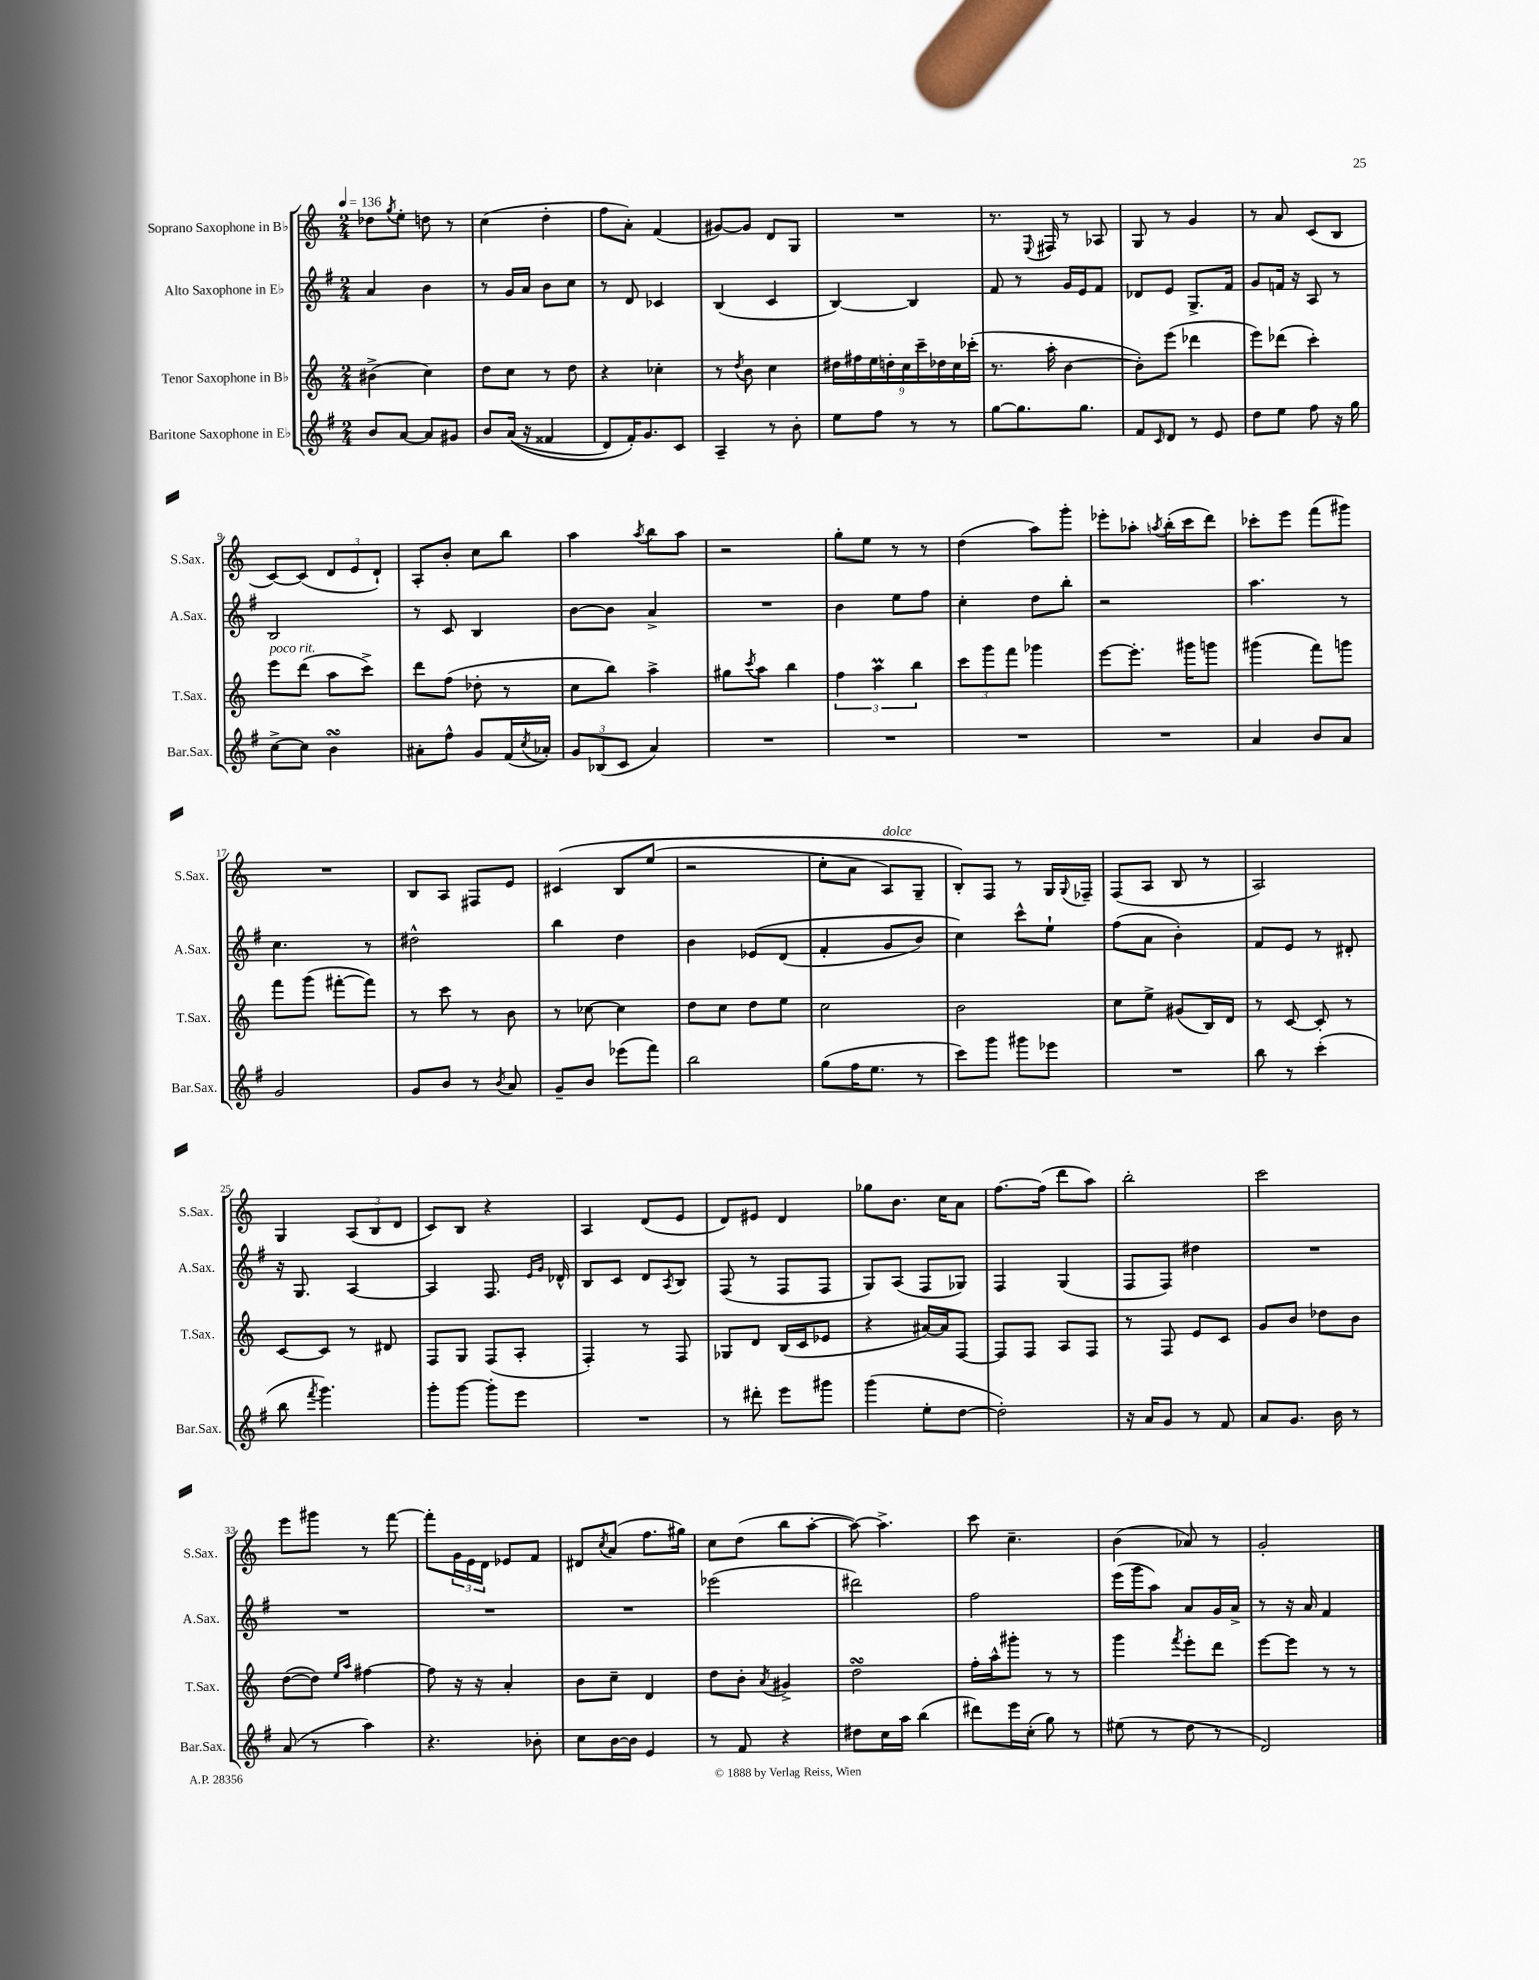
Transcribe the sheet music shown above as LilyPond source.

<<
\new StaffGroup <<
\new Staff = "s0" \with { instrumentName = "Soprano Saxophone in Bb" shortInstrumentName = "S.Sax." } {
    \clef treble \key c \major \numericTimeSignature \time 2/4 \tempo 4 = 136
    des''8 \acciaccatura { g''8 } e''8-. d''8 r8 |
    c''4( d''4-. |
    f''8 a'8-.) f'4( |
    gis'8~) gis'8 d'8 g8 |
    R2 |
    r8. \appoggiatura { e8 } fis16 r8 aes8 |
    g8 r8 g'4 |
    r8 a'8 c'8( b8 |
    c'8~) c'8( \tuplet 3/2 { d'8 e'8 d'8-!) } |
    a8-. b'8-. c''8 b''8 |
    a''4 \acciaccatura { a''8 } b''8 a''8 |
    r2 |
    g''8-. e''8 r8 r8 |
    d''4( a''8) g'''8-. |
    ees'''8-. aes''8-. \acciaccatura { a''8 } b''16-.( c'''16 d'''8) |
    ces'''8-. e'''8 f'''8( gis'''8) |
    R2 |
    b8 a8 fis8 e'8 |
    cis'4\( b8 e''8( |
    r2 |
    c''8-. a'8 a8^\markup { \italic "dolce" }) g8-- |
    b8-.\) f8 r8 g16 \appoggiatura { g8 } fes16-- |
    f8( a8 b8 r8 |
    a2) |
    g4 \tuplet 3/2 { a8( b8 d'8 } |
    c'8) b8 r4 |
    a4 d'8( e'8 |
    d'8) eis'8 d'4 |
    ges''8 b'8. c''16 a'8 |
    f''8.~ f''16( d'''8 a''8) |
    b''2-. |
    c'''2 |
    e'''8 gis'''8 r8 f'''8~ |
    f'''8-. \tuplet 3/2 { g'16 e'16 d'16 } ees'8 f'8 |
    dis'8 \acciaccatura { c''8 } a'8( f''8. gis''16) |
    c''8 d''8( b''8 a''8~-. |
    a''8~) a''4.-> |
    c'''8 c''4.-- |
    b'4( aes'8) r8 |
    g'2-. \bar "|." |
}
\new Staff = "s1" \with { instrumentName = "Alto Saxophone in Eb" shortInstrumentName = "A.Sax." } {
    \clef treble \key g \major \numericTimeSignature \time 2/4
    a'4 b'4 |
    r8 g'16 a'16 b'8 c''8 |
    r8 d'8 ces'4 |
    b4( c'4 |
    b4~) b4 |
    fis'8 r8 g'16 e'16 fis'8 |
    des'8 e'8 g8.-> fis'16 |
    g'8 f'16 r16 a8 r8 |
    b2 |
    r8 c'8 b4 |
    b'8~ b'8 a'4-> |
    R2 |
    b'4 e''8 fis''8 |
    c''4-. d''8 b''8-. |
    r2 |
    a''4. r8 |
    c''4. r8 |
    dis''2-^ |
    b''4 d''4 |
    b'4 ees'8\( d'8( |
    fis'4-. g'8 b'8) |
    c''4\) c'''8-^ e''8-! |
    fis''8( a'8 b'4-.) |
    fis'8 e'8 r8 dis'8-. |
    r16 g8. a4~ |
    a4 fis8. \grace { e'16 g'16 } des'16-^ |
    b8 c'8 d'8 \acciaccatura { a8 } b8 |
    fis8( r8 fis8 fis8 |
    g8) a8( fis8 ges8) |
    fis4 g4( |
    fis8 fis8) dis''4 |
    R2 |
    R2 |
    R2 |
    R2 |
    ees'''2( |
    dis'''2) |
    fis''2 |
    e'''16( g'''16 a''8) a'8 g'16 a'16-> |
    r8 r16 a'16 fis'4 \bar "|." |
}
\new Staff = "s2" \with { instrumentName = "Tenor Saxophone in Bb" shortInstrumentName = "T.Sax." } {
    \clef treble \key c \major \numericTimeSignature \time 2/4
    bis'4->( c''4) |
    d''8 c''8 r8 d''8 |
    r4 ces''4-. |
    r8 \acciaccatura { d''8 } b'8 c''4 |
    \tuplet 9/8 { dis''16 fis''16 e''16 d''16-. c''16 c'''16-- des''16 c''16 ces'''16-.( } |
    r8. a''16-. b'4~ |
    b'8-.) e'''8( des'''4 |
    e'''8) des'''8( c'''4-.) |
    e'''8^\markup { \italic "poco rit." } d'''8( a''8 c'''8->) |
    d'''8 f''8( des''8-. r8 |
    c''8 b''8) a''4-> |
    gis''8 \acciaccatura { c'''8 } a''8 b''4 |
    \tuplet 3/2 { f''4 a''4\prall b''4 } |
    \tuplet 3/2 { c'''8 g'''8 f'''8 } ges'''4 |
    e'''8~ e'''8.-. gis'''16 g'''8 |
    gis'''4( f'''8) g'''8 |
    f'''8 g'''8( fis'''8~-. fis'''8) |
    r8 c'''8 r8 b'8 |
    r8 ces''8~ ces''4 |
    d''8 c''8 d''8 e''8 |
    c''2 |
    b'2 |
    c''8 e''8-> gis'8( b16) d'16 |
    r8 c'8~ c'8-. r8 |
    c'8~ c'8 r8 dis'8 |
    f8 g8 f8( a8-. |
    f4-.) r8 f8 |
    ges8 d'8 b16( c'16 ees'8 |
    r4 ais'16~) ais'16 f8~ |
    f8 f8 a8 f8 |
    r8 f8 e'8 c'8 |
    g'8 b'8 des''8 b'8 |
    d''8~( d''8) \grace { e''16 a''16 } fis''4~ |
    fis''8 r16 r16 a'4-. |
    b'8 c''8-- d'4 |
    d''8 b'8-. \acciaccatura { a'8 } gis'4-> |
    d''2\turn |
    f''16-. a''16-^ gis'''8-. r8 r8 |
    g'''4 \acciaccatura { f'''8 } e'''8-. d'''8 |
    e'''8~ e'''8 r8 r8 \bar "|." |
}
\new Staff = "s3" \with { instrumentName = "Baritone Saxophone in Eb" shortInstrumentName = "Bar.Sax." } {
    \clef treble \key g \major \numericTimeSignature \time 2/4
    b'8 a'8~ a'8 gis'8 |
    b'8 a'16(\( r16 fisis'4 |
    d'8) fis'16-.\) g'8. c'8 |
    a4-- r8 b'8-. |
    e''8 fis''8 r8 r8 |
    g''8~ g''8. g''8. |
    fis'8 \grace { c'16 } d'8 r8 e'8 |
    d''8 e''8 fis''8 r16 g''16 |
    c''8~-> c''8 b'4\turn |
    ais'8-. fis''8-^ g'8 fis'16( \acciaccatura { c''8 } aes'16-.) |
    \tuplet 3/2 { g'8 bes8( c'8 } a'4) |
    R2 |
    R2 |
    R2 |
    R2 |
    a'4 b'8 a'8 |
    g'2 |
    g'8 b'8 r8 \acciaccatura { b'8 } a'8 |
    g'8-- b'8 ees'''8( fis'''8) |
    b''2 |
    g''8( fis''16 e''8. r8 |
    c'''8) g'''8 gis'''8 ees'''8 |
    R2 |
    b''8 r8 c'''4-.( |
    b''8 \acciaccatura { fis'''8 } g'''4.) |
    g'''8-. g'''8~ g'''8-. e'''8 |
    R2 |
    r8 dis'''8-. e'''8 gis'''8 |
    g'''4( e''8-. d''8~ |
    d''2-.) |
    r16 a'16 g'8 r8 fis'8 |
    a'8 g'8. b'16 r8 |
    a'8( r8 a''4) |
    r4. bes'8-. |
    c''8 b'16~ b'16 e'4 |
    r8 fis'8 r4 |
    dis''8 c''16 a''16 b''4( |
    dis'''8) e'''16 c''16-.( g''8) r8 |
    eis''8( r8 d''8 r8 |
    d'2) \bar "|." |
}
>>
>>
